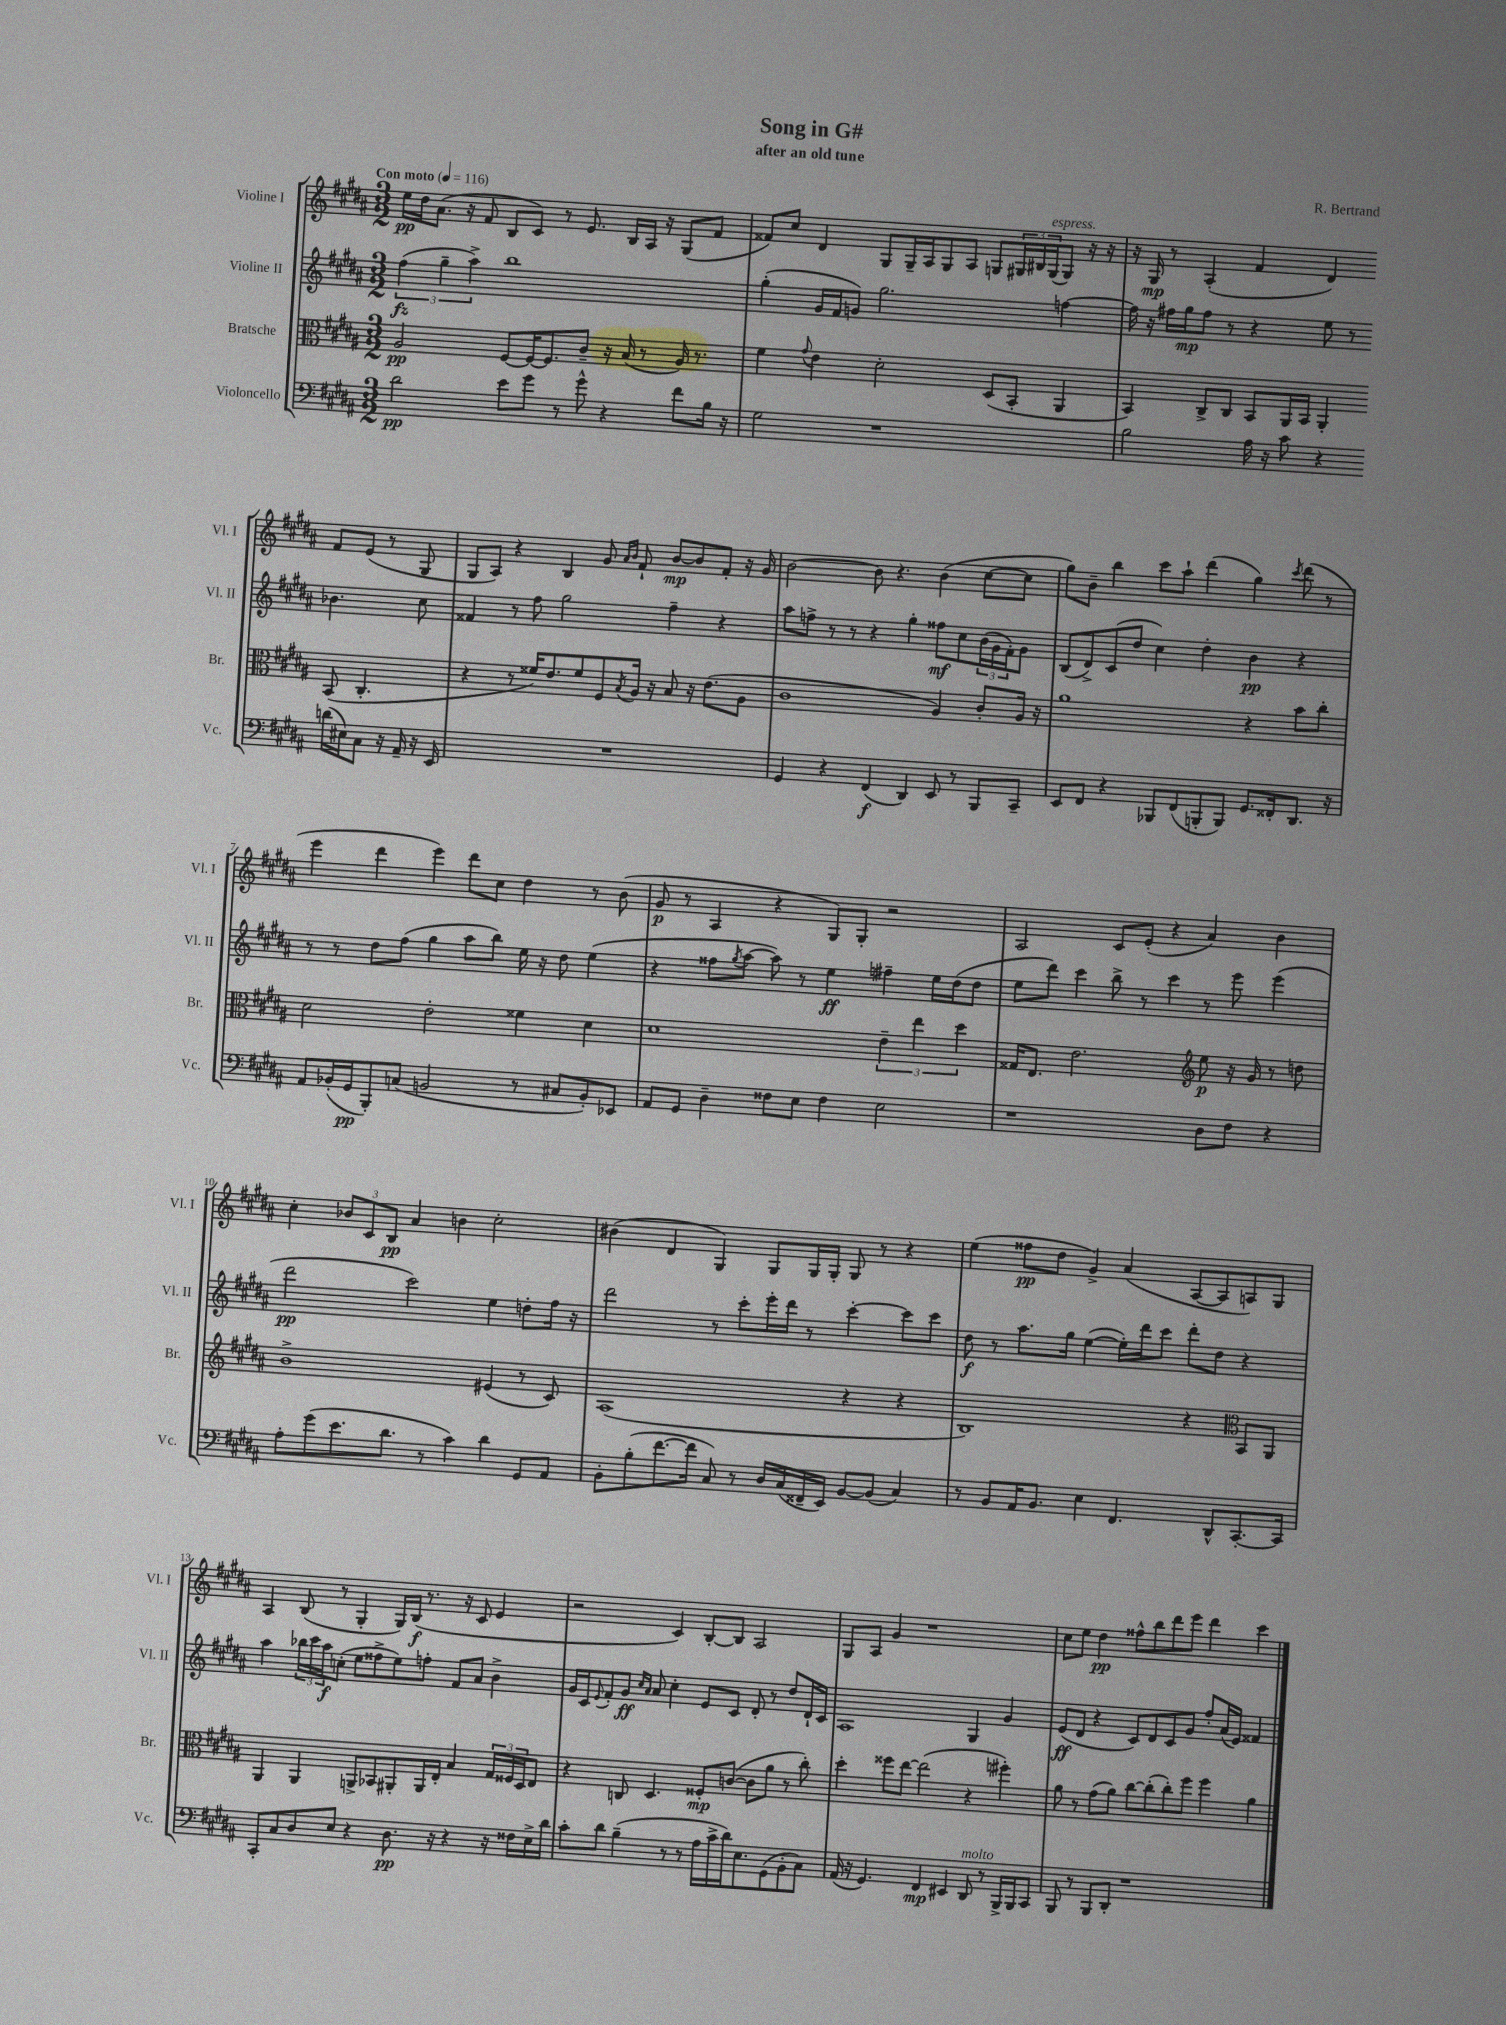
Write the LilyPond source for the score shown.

\header { title = "Song in G#" composer = "R. Bertrand" subtitle = "after an old tune" }
<<
\new StaffGroup <<
\new Staff = "s0" \with { instrumentName = "Violine I" shortInstrumentName = "Vl. I" } {
    \clef treble \key b \major \numericTimeSignature \time 3/2 \tempo "Con moto" 4 = 116
    e''16\pp dis''16 ais'8.( r16 fis'8 b8 cis'8) r8 e'8. b16 ais16 r16 gis8( fis'8 |
    fisis'8) cis''8 dis'4 gis8 gis16-- ais16 gis8 ais8 g8 \tuplet 3/2 { gis16 bis16 gis16^\markup { \italic "espress." }( } gis8) r16 r16 |
    r16 gis16\mp r8 ais4-.( fis'4 dis'4) fis'8 e'8( r8 gis8 |
    gis8 ais8) r4 b4 gis'8 \grace { ais'16 b'16 } fis'8-! b'8~\mp b'8 fis'8-. r16 gis'16 |
    b'2~ b'8 r4. b'4( cis''8~ cis''8 |
    gis''8) b'8-- b''4 cis'''8 ais''8-! dis'''4( gis''4) \acciaccatura { cis'''8 } dis'''8( r8 |
    e'''4 dis'''4 e'''4) dis'''8 cis''8 dis''4 r8 b'8( |
    gis'8\p r8 ais4 r4 gis8) gis8-. r2 |
    ais2 cis'8 e'8-.( r4 ais'4) b'4 |
    cis''4-. \tuplet 3/2 { bes'8 cis'8 b8\pp } ais'4 b'4 cis''2-. |
    bis'4( dis'4 gis4) gis8 gis16 gis16-. gis8 r8 r4 |
    e''4( fisis''8\pp dis''8 gis'4->) ais'4( ais8~ ais8 a8) gis8 |
    ais4 b8( r8 gis4-. gis16) b16\f( r8. r16 cis'8 e'4 |
    r2 cis'4) b8~-. b8 ais2 |
    gis8 ais8 gis'4 r1 |
    cis''8 e''8 dis''4\pp fisis''8-^ b''8 dis'''8 e'''8 dis'''4 cis'''4 \bar "|." |
}
\new Staff = "s1" \with { instrumentName = "Violine II" shortInstrumentName = "Vl. II" } {
    \clef treble \key b \major \numericTimeSignature \time 3/2
    \tuplet 3/2 { fis''4\fz( gis''4-- ais''4->) } b''1 |
    gis''4-.( gis'16 fis'16 g'8) gis''2. f''4~ |
    f''16 r16 fis''16 gis''16\mp fis''8 r8 r4 e''8 r8 bes'4. cis''8 |
    fisis'4 r8 fis''8 gis''2 fis''4-- r4 |
    ais''8 f''8-> r8 r8 r4 gis''4-. fisis''8\mf cis''8 \tuplet 3/2 { b'16( gis'16 fis'16-.) } gis'8 |
    b8( dis'8->) cis'8( dis''8 cis''4) dis''4-. b'4\pp r4 |
    r8 r8 dis''8 fis''8( gis''4 ais''8 b''8) e''16 r16 dis''8 e''4( |
    r4 fisis''8 \acciaccatura { gis''8 } ais''8~ ais''8) r8 e''4\ff fis''4-- e''16 dis''16( dis''8 |
    e''8 dis'''8) cis'''4 b''8-> r8 cis'''4 r8 e'''8 e'''4( |
    dis'''2\pp cis'''2) e''4 d''8-. fis''16 r16 |
    dis'''2 r8 cis'''8-. e'''16-. dis'''16 r8 cis'''4~-. cis'''8 cis'''8 |
    dis''8\f r8 ais''8. gis''16 e''4~( e''16-.) dis'''16 cis'''8 dis'''8-. dis''8 r4 |
    ais''4 \tuplet 3/2 { bes''16 cis'''16 ais''16\f } c''8-.( e''8 fisis''8-> e''8) f''8-. fis'8 ais'8 b'4-> |
    gis'16 cis'16 \appoggiatura { e'8 } fis'8-. gis'8\ff \grace { cis''16 ais'16 } ais'8 cis''4-. e'8 cis'8 dis'8-. r8 dis''8 dis'16-! cis'16 |
    ais1 gis4 gis'4 |
    e'8\ff( dis'8 r4 cis'8) dis'8 cis'8 gis'8 fis''8-. ais'16( e'16) fisis'4 \bar "|." |
}
\new Staff = "s2" \with { instrumentName = "Bratsche" shortInstrumentName = "Br." } {
    \clef alto \key b \major \numericTimeSignature \time 3/2
    ais2\pp fis8~ fis16~ fis8. cis'8-- r16 b16( r8 ais16) r8. |
    fis'4 \appoggiatura { gis'8 } e'4 dis'2-. dis8( b,8-. ais,4 |
    b,4) cis8-> cis8 b,8 ais,16 b,16 ais,4-. b,8( cis4.-. |
    r4 r8 fisis'16) e'8. fisis'8 fis8 \acciaccatura { b8 } ais16 r16 b8 r16 e'8.( ais8 |
    cis'1 ais4) cis'8-. ais16 r16 |
    ais'1 r4 b'8 cis''8-. |
    dis'2 e'2-. fisis'4 dis'4 |
    dis'1 \tuplet 3/2 { e'4-- e''4 dis''4 } |
    gisis16 e8. e'2. \clef treble e''8\p r16 gis'16 r8 d''8 |
    b'1-> eis'4( r8 cis'8) |
    ais1( r4 r4 |
    b1) r4 \clef alto b,8 ais,8 |
    ais,4 ais,4 a,8-> bes,8 ais,8-. ais,16 e16-. b4 \tuplet 3/2 { gis16 fisis16 dis16 } e8 |
    r4 c8 dis4. fisis8-.\mp c'8~( c'8 ais'8 r8 cis''8-.) |
    dis''4-. fisis''8 e''8~ e''2( r4 fis''4-.) |
    ais'8 r8 gis'8( ais'8) cis''8~ cis''8-.( cis''8-.) fis''8 fis''4 ais'4 \bar "|." |
}
\new Staff = "s3" \with { instrumentName = "Violoncello" shortInstrumentName = "Vc." } {
    \clef bass \key b \major \numericTimeSignature \time 3/2
    dis'2\pp e'8 gis'8 r8 gis'8-^ r4 fis'8 b16 r16 |
    gis2 r1 |
    b2 ais16 r16 cis'8 r4 d'16( eis16) cis8 r16 ais,16-- r16 e,16 |
    R1. |
    gis,4 r4 fis,4\f( dis,4) e,8 r8 b,,8 cis,8-- |
    e,8 fis,8 r4 bes,,8 fis,8( b,,8-. b,,8) gis,8. fisis,16-. dis,8. r16 |
    ais,8 bes,16-.( gis,16\pp b,,8-.) c8( b,2 r8 cis8 b,8-.) ees,8 |
    ais,8 gis,8 dis4-- fisis8 e8 fisis4 e2 |
    r1 dis8 fis8 r4 |
    ais8-. gis'8( e'8. dis'8. r8 cis'4) dis'4 gis,8 ais,8 |
    b,8-. b8-.( fis'8.~ fis'16 cis8) r8 dis16 cis16( fisis,16-- e,16) b,8~ b,8( cis4) |
    r8 b,8 ais,16 b,8. e4 fis,4. dis,8-^ cis,8.~-. cis,16 |
    cis,8-. cis8 dis8 e8 r4 dis8.\pp r16 r4 r16 fisis16 e16-> dis'16 |
    cis'8-. dis'8 b4--( r8 r8 ais16 cis'16-> dis'16) e8. gis,8( b,8-. cis8) |
    ais,16( r16 gis,4.) fis,4\mp eis,4 dis,8^\markup { \italic "molto" } r8 b,,16-> b,,16 cis,8 |
    b,,8 r8 b,,8 dis,8-. r1 \bar "|." |
}
>>
>>
